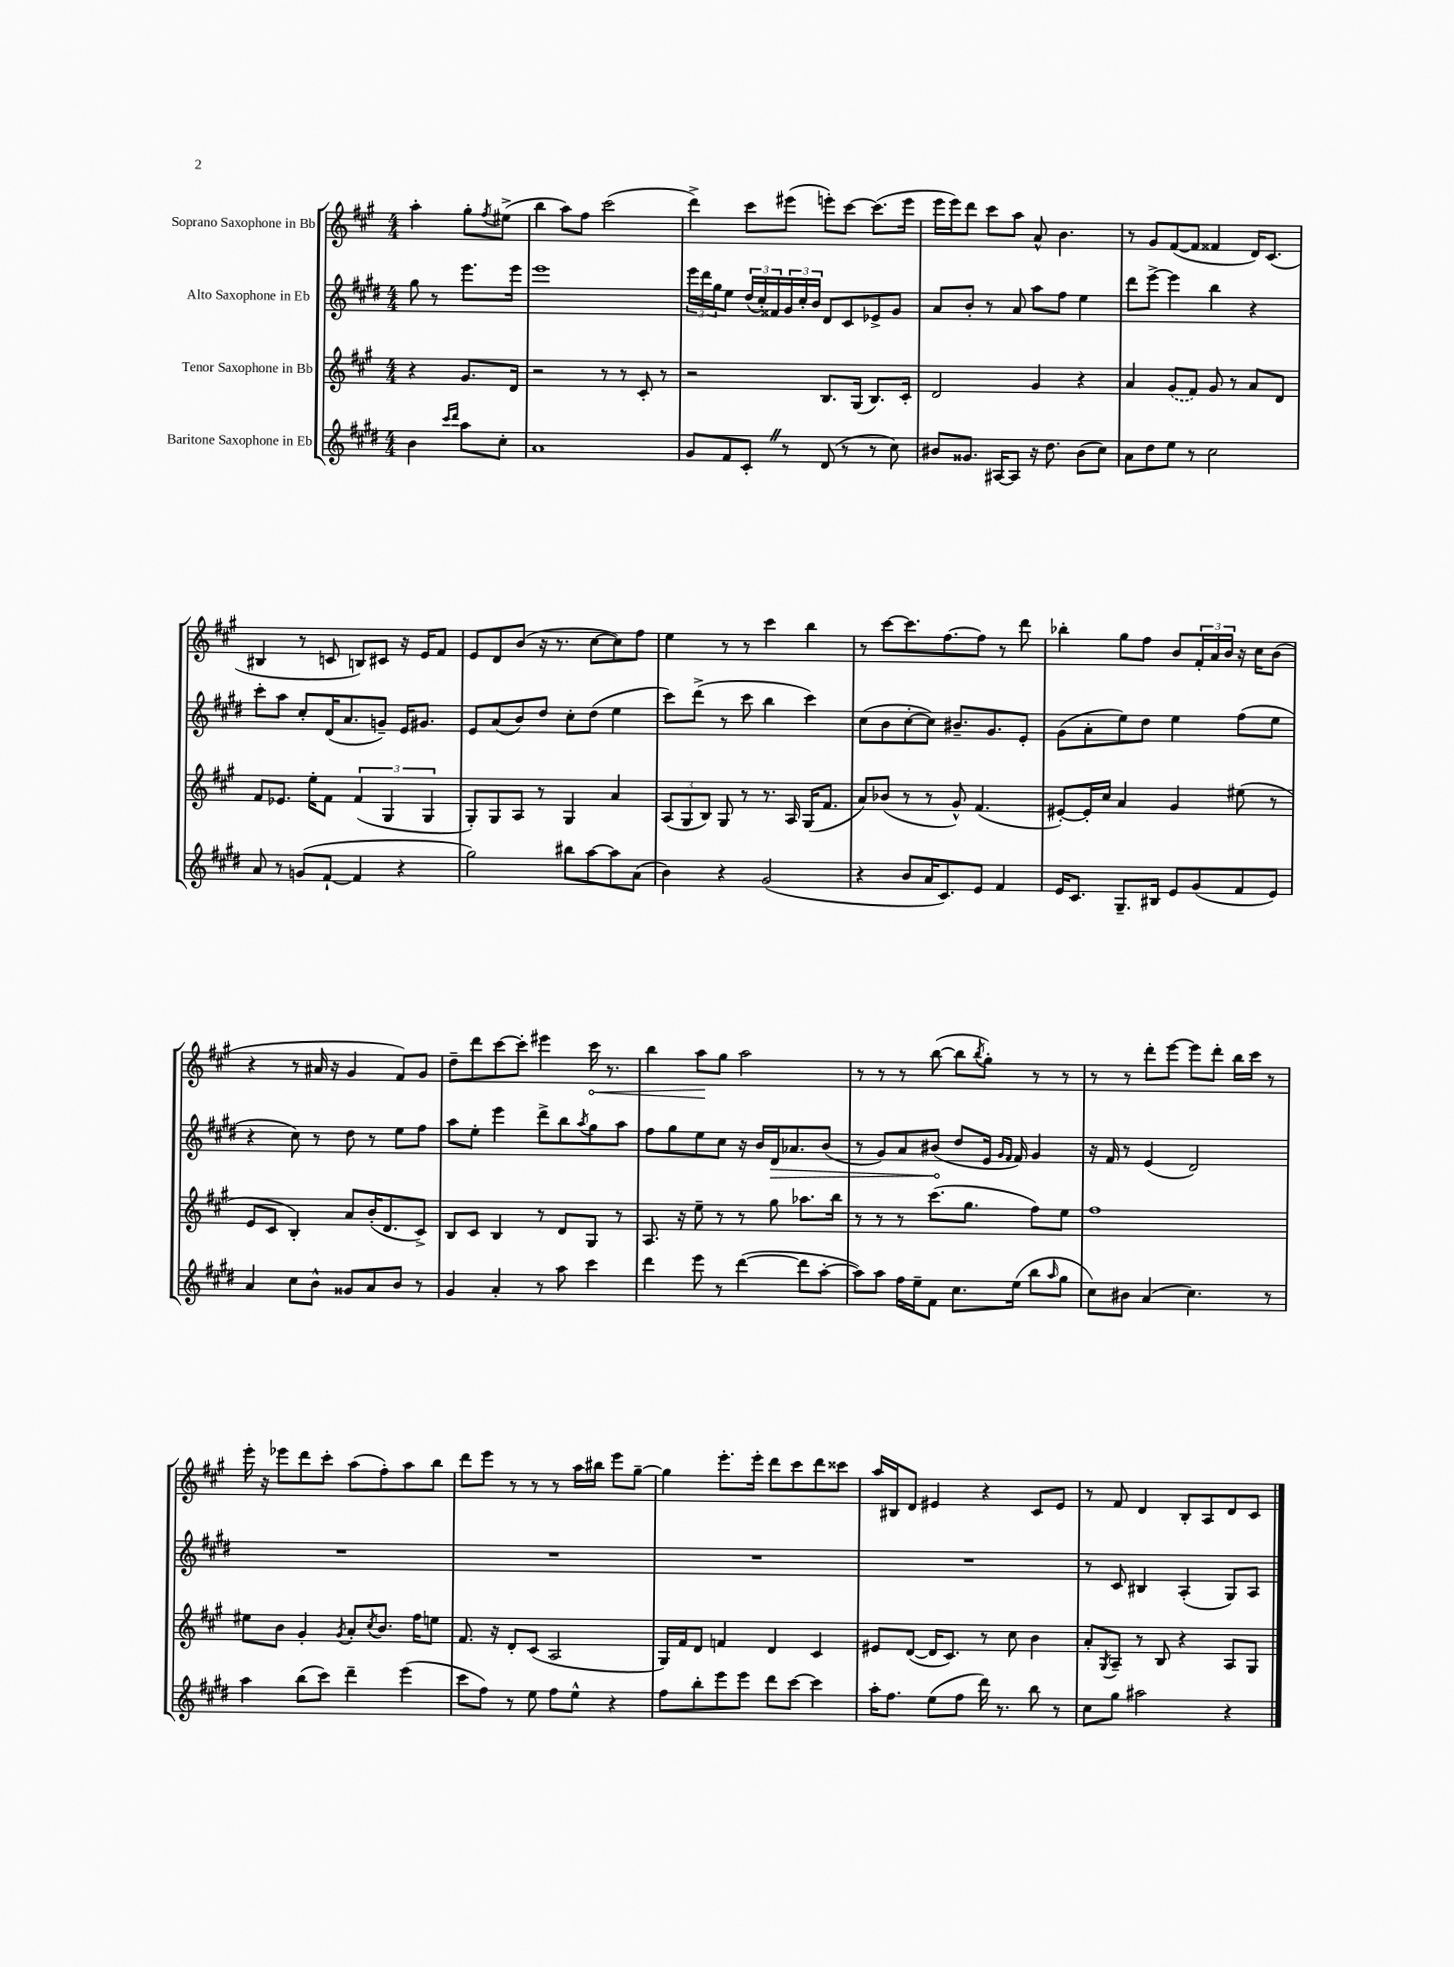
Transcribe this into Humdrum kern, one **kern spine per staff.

**kern	**kern	**kern	**kern
*staff4	*staff3	*staff2	*staff1
*clefG2	*clefG2	*clefG2	*clefG2
*k[f#c#g#d#]	*k[f#c#g#]	*k[f#c#g#d#]	*k[f#c#g#]
*M4/4	*M4/4	*M4/4	*M4/4
4b	4r	8gg#	4aa'
.	.	8r	.
16qqccc#	.	.	.
16qqddd#	.	.	.
8aa	8.g#	8.eee	8gg#'
.	.	.	8qff#
8cc#'	.	.	(8ee#^
.	16d	16eee	.
=	=	=	=
1a	2r	1eee	4bb
.	.	.	8aa)
.	.	.	8ff#
.	8r	.	(2ccc#
.	8r	.	.
.	8c#'	.	.
.	8r	.	.
=	=	=	=
8g#	2r	24eee	4ddd^)
.	.	24ddd#	.
.	.	24gg#	.
8f#	.	8ee	.
8c#'	.	(24dd#	8ccc#
.	.	24cc#')	.
.	.	24f##	.
8r	.	24g#	(8eee#
.	.	24cc#'	.
.	.	24b	.
(8d#	8.B	8d#	8eee')
8r	.	8c#	[8ccc#
.	(16G#	.	.
8r	8.B)	8e-^	(8.ccc#]
8cc#)	.	8g#	.
.	16c#'	.	16eee
=	=	=	=
8b#	2d	8a	16eee
.	.	.	16eee)
8.g##	.	8b'	8ddd
.	.	8r	8ccc#
[16A#	.	.	.
8A#]	.	8a	8aa
16r	4g#	8aa	8a^^
8.dd#	.	.	.
.	.	8ff#	4.b
(8b#	4r	4ee	.
8cc#)	.	.	.
=	=	=	=
8a	4a	8ddd#	8r
8dd#	.	[8eee^	8g#
8ee	(8g#	4eee]	([8f#
8r	8f#)	.	8f#]
2cc#	8g#	4bb	4f##
.	8r	.	.
.	8a	4r	16d)
.	.	.	(8.c#
.	8d	.	.
=	=	=	=
8a	8f#	8ccc#'	4B#
8r	8.e-	8aa	.
(8g	.	8cc#'	8r
.	16ee'	.	.
[8f#`	8f#	(16d#	8c
.	.	8.a	.
4f#]	(6f#	.	8B)
.	.	8g~)	8c#
.	6G#	.	.
4r	.	16e	16r
.	.	8.g#	16e
.	6G#	.	.
.	.	.	8f#
=	=	=	=
2gg#)	8G#')	8e	8e
.	8G#	(8a	8d
.	8A	8b)	(8b
.	8r	8dd#	16r
.	.	.	8.r
8bb#	4G#	8cc#'	.
[8aa	.	(8dd#	[8cc#
8aa]	4a	4ee	8cc#])
(8a	.	.	8ff#
=	=	=	=
4b)	(12A	8ccc#)	4ee
.	12G#	.	.
.	.	(8ddd#^	.
.	12B)	.	.
4r	8G#	8r	8r
.	8r	8ccc#	8r
(2g#	8.r	4bb	4ccc#
.	16A	.	.
.	(16G#	4ccc#)	4bb
.	8.f#	.	.
=	=	=	=
4r	8a)	(8cc#	8r
.	(8b-	8b	[8ccc#
8b	8r	[8cc#'	8.ccc#]
16a	8r	8cc#])	.
8.c#)	.	.	[8.ff#
.	8g#^^)	8.b#~	.
8e	(4.f#	.	8ff#]
.	.	8.g#	.
4f#	.	.	8r
.	.	8e'	8ddd
=	=	=	=
16e	[8e#')	(8g#	4bb-'
8.c#	.	.	.
.	16e#']	8a'	.
.	16cc#	.	.
8.G#~	4a	8ee)	8gg#
.	.	8dd#	8ff#
16B#	.	.	.
8e	4g#	4ee	8b
(8g#	.	.	24f#'
.	.	.	24a
.	.	.	24b
8f#	(8ee#	(8ff#	16r
.	.	.	16cc#
8e)	8r	8ee	(8b
=	=	=	=
4a	8e	4r	4r
.	8c#	.	.
8cc#	4B')	8cc#)	8r
8b^^	.	8r	16a#
.	.	.	16r
8g##	8a	8dd#	4g#
8a	(16b'	8r	.
.	8.d	.	.
8b	.	8ee	8f#)
8r	8c#^)	8ff#	8g#
=	=	=	=
4g#	8B	8aa	8dd~
.	8c#	8ee'	8ddd
4a'	4B	4eee	[8ccc#
.	.	.	8ccc#']
8r	8r	8ddd#^	4eee#
8aa	8d	8bb	.
.	.	8qaa	.
4ccc#	8G#	8gg#	16ccc#
.	.	.	8.r
.	8r	8aa	.
=	=	=	=
4ddd#	8.A	8ff#	4bb
.	.	8gg#	.
.	16r	.	.
8eee	8ee~	8ee	8aa
8r	8r	8cc#	8gg#
([4ddd#	8r	16r	2aa
.	.	16b	.
.	8gg#	16d#	.
.	.	8.a-	.
8ddd#]	8.aa-	.	.
[8aa'	.	(8b	.
.	16bb	.	.
=	=	=	=
8aa])	8r	8r	8r
8aa	8r	8g#)	8r
16ff#	8r	8a	8r
16ee~	.	.	.
8f#	(8.ccc#	(8b#	([8bb
8.cc#	.	8dd#	8bb]
.	8.gg#	.	.
.	.	.	8qbb
.	.	16e	8gg#')
.	.	16qqg#	.
.	.	16qqf#	.
(16ee	.	16f#)	.
8bb	8ff#)	4g#	8r
16qqaa	.	.	.
8gg#	8ee	.	8r
=	=	=	=
8cc#)	1ff#	16r	8r
.	.	16f#	.
8b#	.	8r	8r
(4a	.	(4e	8ddd'
.	.	.	[8eee
4.cc#)	.	2d#)	8eee]
.	.	.	8ddd'
.	.	.	16bb
.	.	.	16ccc#
8r	.	.	8r
=	=	=	=
4aa	8ee#	1r	16eee'
.	.	.	16r
.	8b	.	8eee-
(8bb	4g#'	.	8ddd
8ccc#)	.	.	8ccc#'
.	8qg#	.	.
4ddd#~	8a'	.	(8aa
.	8qcc#	.	.
.	8.b	.	8ff#')
(4eee	.	.	8aa
.	16ff#	.	.
.	8ee	.	8bb
=	=	=	=
8ccc#	8.f#	1r	8ddd
8ff#)	.	.	8eee
.	16r	.	.
8r	8d'	.	8r
8ee	(8c#	.	8r
8ff#	2A	.	8r
8ee^^	.	.	16aa
.	.	.	16bb#
4r	.	.	8eee
.	.	.	[8gg#~
=	=	=	=
8ff#	16G#)	1r	4gg#]
.	16f#	.	.
8bb'	8d	.	.
8eee	4f	.	8.eee'
8eee	.	.	.
.	.	.	16eee'
8ddd#	4d	.	8ddd
[8ccc#	.	.	8ccc#
4ccc#]	4c#	.	8ddd
.	.	.	8ccc##
=	=	=	=
16aa'	8e#	1r	16aa
8.ff#	.	.	16B#
.	([8d	.	8d
(8ee	16d]	.	4e#
.	8.c#)	.	.
8ff#	.	.	.
16ddd#)	8r	.	4r
8.r	.	.	.
.	8cc#	.	.
8bb	4b	.	8c#
8r	.	.	8e#
=	=	=	=
8cc#	8a'	8r	8r
.	8qG#	.	.
8gg#	8A~	8c#	8f#
2aa#	8r	4B#	4d
.	8B	.	.
.	4r	(4A'	8B'
.	.	.	8A
4r	8A	8G#)	8d
.	8G#	8A	8c#
==	==	==	==
*-	*-	*-	*-
